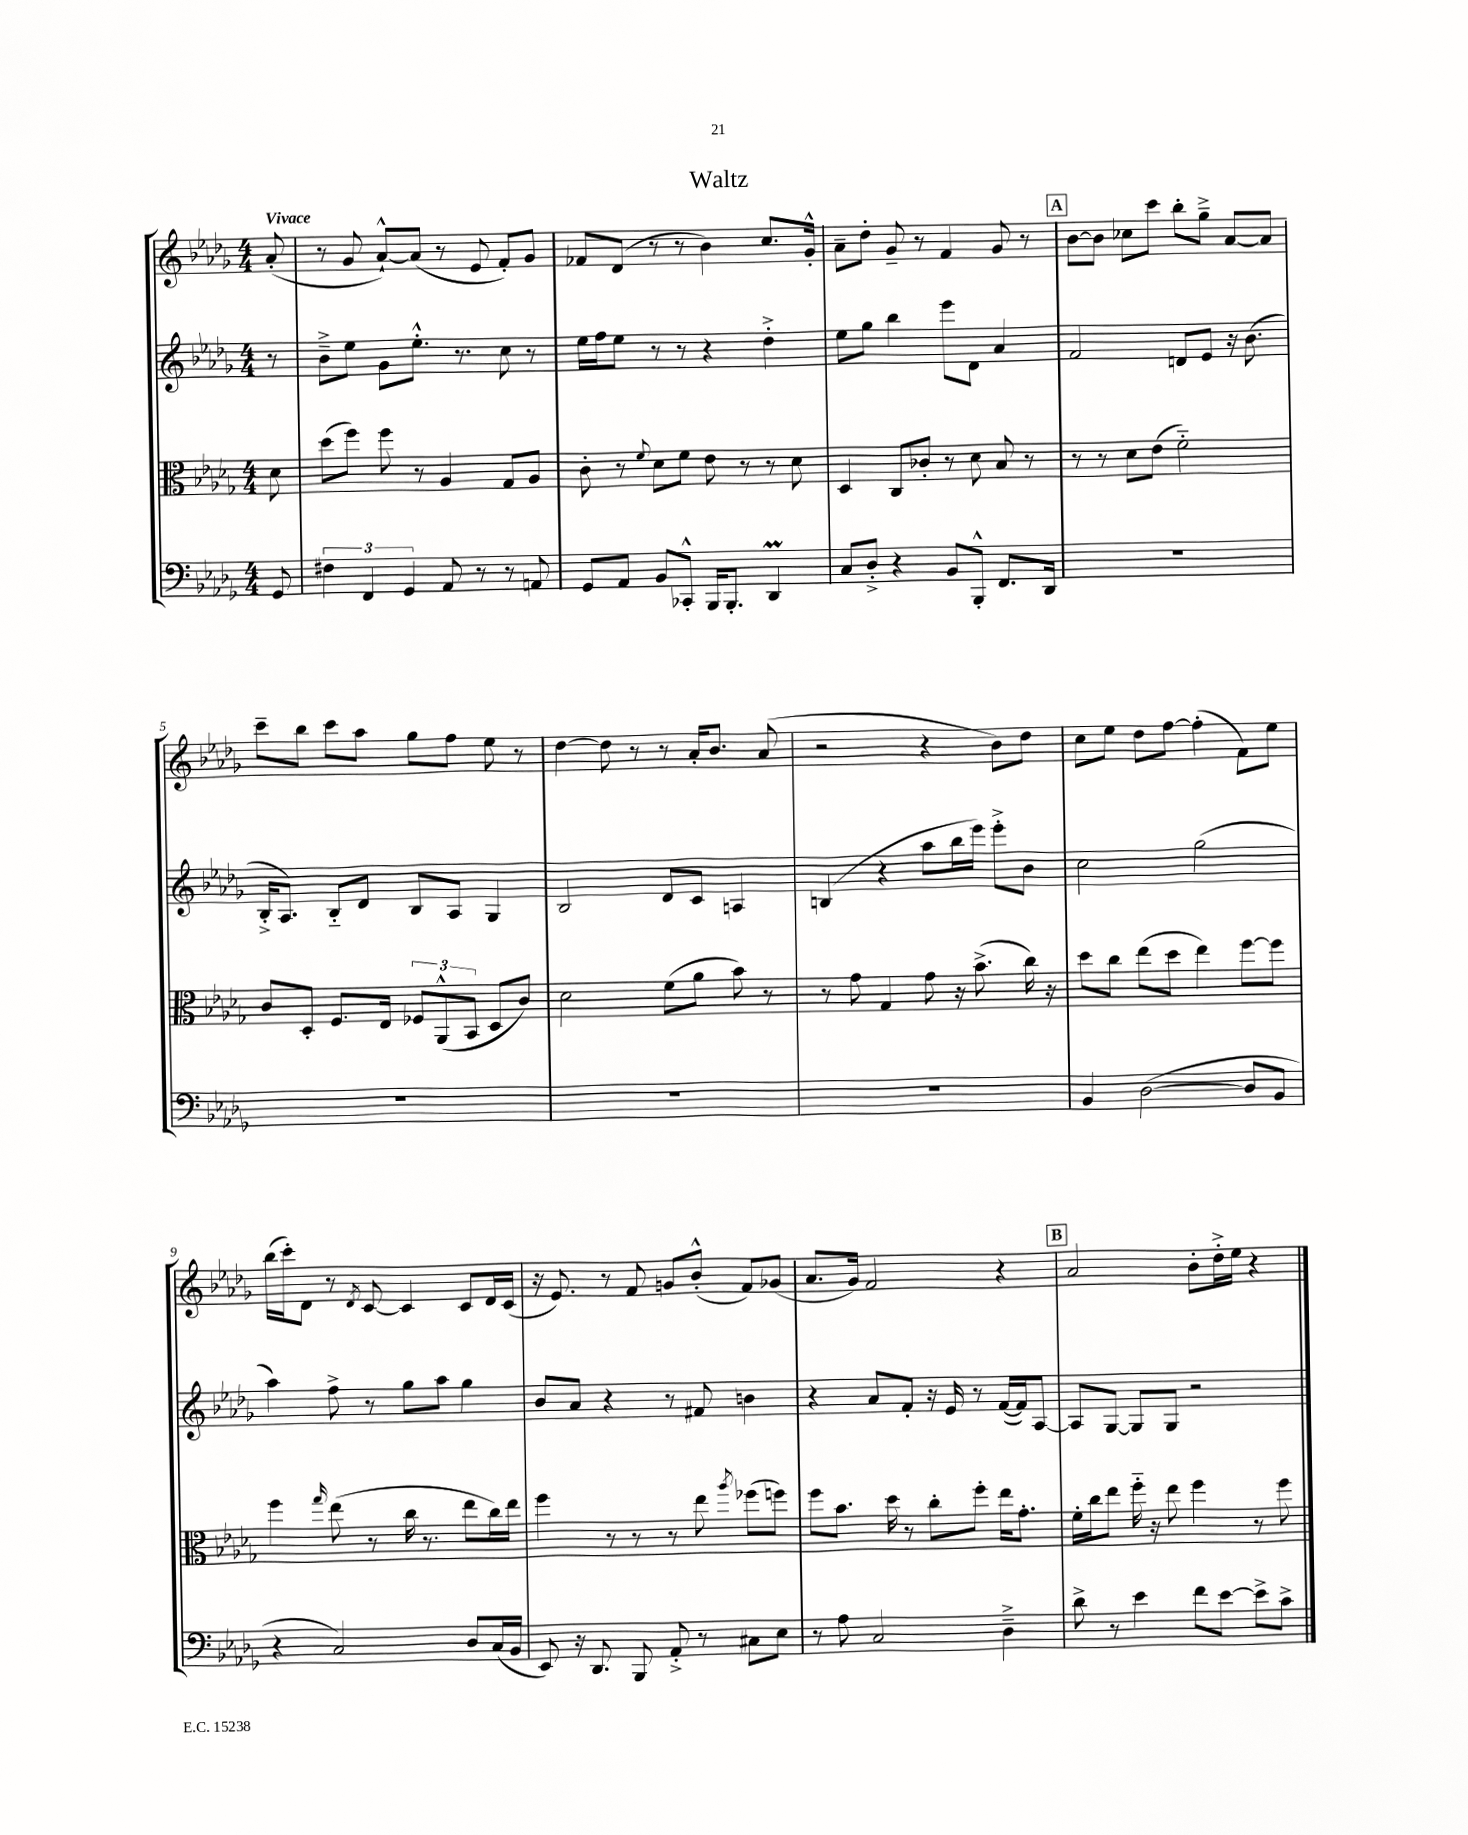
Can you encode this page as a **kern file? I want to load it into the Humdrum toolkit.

**kern	**kern	**kern	**kern
*staff4	*staff3	*staff2	*staff1
*clefF4	*clefC3	*clefG2	*clefG2
*k[b-e-a-d-g-]	*k[b-e-a-d-g-]	*k[b-e-a-d-g-]	*k[b-e-a-d-g-]
*M4/4	*M4/4	*M4/4	*M4/4
8GG-	8d-	8r	(8a-'
=	=	=	=
6F#	(8dd-	8b-~^	8r
.	8ff)	8ee-	8g-
6FF	.	.	.
.	8ff	8g-	[8a-`^^)
6GG-	.	.	.
.	8r	8.ee-'^^	(8a-]
8AA-	4A-	.	8r
.	.	8.r	.
8r	.	.	8e-
8r	8G-	8cc	8f')
8AA	8A-	8r	8g-
=	=	=	=
8GG-	8c'	16ee-	8f-
.	.	16ff	.
8AA-	8r	8ee-	(8d-
.	8qqf	.	.
8BB-	8d-	8r	8r
8CC-'^^	8f	8r	8r
16BBB-	8e-	4r	4b-)
8.BBB-'	.	.	.
.	8r	.	.
4DD-	8r	4dd-'^	8.cc
.	8d-	.	.
.	.	.	16g-'^^
=	=	=	=
8C	4D-	8ee-	8a-~
8D-'^	.	8gg-	8dd-'
4r	8C	4bb-	8g-~
.	8c-'	.	8r
8BB-	8r	8eee-	4f
8BBB-'^^	8d-	8d-	.
8.FF	8B-	4a-	8g-
.	8r	.	8r
16DD-	.	.	.
=	=	=	=
1r	8r	2f	[8b-
.	8r	.	8b-]
.	8d-	.	8cc-
.	(8e-	.	8ccc
.	2f'~)	8d	8bb-'
.	.	8e-	8gg-~^
.	.	16r	[8a-
.	.	(8.b-	.
.	.	.	8a-]
=	=	=	=
1r	8c	16B-'^	8ccc~
.	.	8.A-)	.
.	8D-'	.	8bb-
.	8.F	8B-'~	8ccc
.	.	8d-	8aa-
.	16E-	.	.
.	12F-	8B-	8gg-
.	(12AA-^^	.	.
.	.	8A-	8ff
.	12BB-	.	.
.	8D-	4G-	8ee-
.	8c)	.	8r
=	=	=	=
1r	2d-	2B-	[4dd-
.	.	.	8dd-]
.	.	.	8r
.	(8f	8d-	8r
.	8a-	8c	16a-'
.	.	.	8.b-
.	8b-)	4A	.
.	8r	.	(8a-
=	=	=	=
1r	8r	(4B	2r
.	8g-	.	.
.	4G-	4r	.
.	8g-	8aa-	4r
.	16r	16bb-	.
.	(8.b-^	16eee-)	.
.	.	8eee-'^	8b-)
.	16cc)	8b-	8dd-
.	16r	.	.
=	=	=	=
4BB-	8dd-	2cc	8cc
.	8cc	.	8ee-
([2D-	(8ee-	.	8dd-
.	8dd-	.	[8ff
.	4ee-)	(2gg-	(4ff']
8D-]	[8ff	.	8f)
8BB-	8ff]	.	8ee-
=	=	=	=
4r	4ff	4aa-)	(16bb-
.	.	.	16ccc')
.	.	.	8d-
.	16qqgg-	.	.
2C)	(8ee-	8ff^	8r
.	.	.	8qd-
.	8r	8r	[8c
.	16cc	8gg-	4c]
.	8.r	.	.
.	.	8aa-	.
8D-	8ee-	4gg-	8c
(16C	16cc)	.	16d-
16BB-	16ee-	.	(16c
=	=	=	=
8EE-)	4ff	8b-	16r
.	.	.	8.e-)
16r	.	8a-	.
8.DD-	.	.	.
.	8r	4r	8r
8BBB-	8r	.	8f
8AA-'^	8r	8r	8g
8r	8ee-	8f#	(8b-'^^
.	8qaa-	.	.
8C#	(8ff-	4b	8f)
8E-	8ff)	.	(8g-
=	=	=	=
8r	8ff	4r	8.a-
8A-	8.b-	.	.
.	.	.	16g-)
2C	.	8a-	2f
.	16dd-	.	.
.	8r	8f'	.
.	8cc'	16r	.
.	.	16e-	.
.	8ff'	8r	.
4D-~^	16ee-	([16f	4r
.	8.g-'	16f])	.
.	.	[8A-	.
=	=	=	=
8d-^	16f'	8A-]	2a-
.	16cc	.	.
8r	8ee-	[8G-	.
4e-	16ff'~	8G-]	.
.	16r	.	.
.	8ee-	8G-	.
8f	4ff	2r	8b-'
[8e-	.	.	16dd-'^
.	.	.	16ee-
8e-^]	8r	.	4r
8c^	8ff	.	.
==	==	==	==
*-	*-	*-	*-
